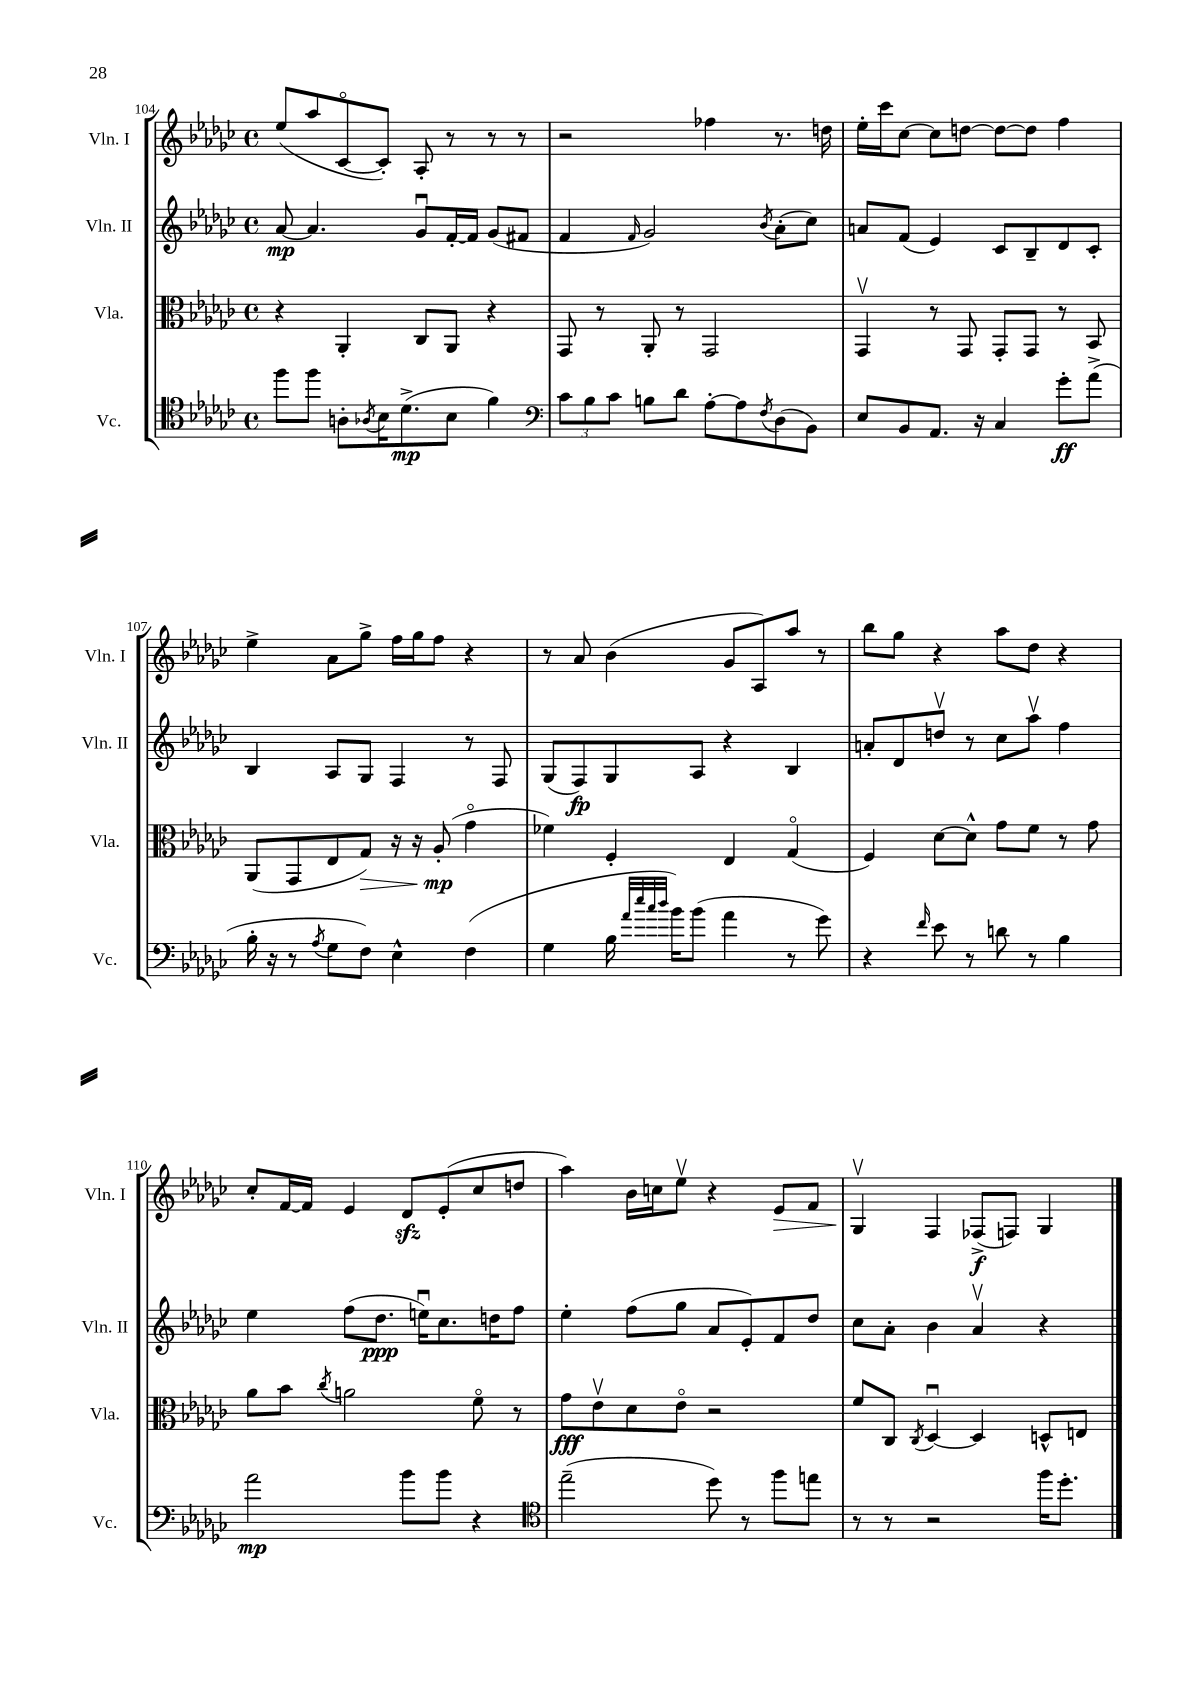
<<
\new StaffGroup <<
\new Staff = "s0" \with { instrumentName = "Vln. I" shortInstrumentName = "Vln. I" } {
    \clef treble \key ges \major \defaultTimeSignature \time 4/4
    ees''8( aes''8 ces'8~\flageolet ces'8-.) aes8-. r8 r8 r8 |
    r2 fes''4 r8. d''16 |
    ees''16-. ces'''16 ces''8~ ces''8 d''8~ d''8~ d''8 f''4 |
    ees''4-> aes'8 ges''8-> f''16 ges''16 f''8 r4 |
    r8 aes'8 bes'4( ges'8 aes8) aes''8 r8 |
    bes''8 ges''8 r4 aes''8 des''8 r4 |
    ces''8-. f'16~ f'16 ees'4 des'8\sfz ees'8-.( ces''8 d''8 |
    aes''4) bes'16 c''16 ees''8\upbow r4 ees'8\> f'8 |
    ges4\upbow\! f4 fes8->\f( f8) ges4 \bar "|." |
}
\new Staff = "s1" \with { instrumentName = "Vln. II" shortInstrumentName = "Vln. II" } {
    \clef treble \key ges \major \defaultTimeSignature \time 4/4
    aes'8~\mp aes'4. ges'8\downbow f'16~-. f'16 ges'8( fis'8 |
    f'4 \grace { f'16 } ges'2) \acciaccatura { bes'8 } aes'8-.( ces''8) |
    a'8 f'8( ees'4) ces'8 bes8-- des'8 ces'8-. |
    bes4 aes8 ges8 f4 r8 f8 |
    ges8( f8\fp) ges8 aes8 r4 bes4 |
    a'8-. des'8 d''8\upbow r8 ces''8 aes''8\upbow f''4 |
    ees''4 f''8( des''8.\ppp e''16\downbow) ces''8. d''16 f''8 |
    ees''4-. f''8( ges''8 aes'8 ees'8-.) f'8 des''8 |
    ces''8 aes'8-. bes'4 aes'4\upbow r4 \bar "|." |
}
\new Staff = "s2" \with { instrumentName = "Vla." shortInstrumentName = "Vla." } {
    \clef alto \key ges \major \defaultTimeSignature \time 4/4
    r4 aes,4-. ces8 aes,8 r4 |
    ges,8 r8 aes,8-. r8 ges,2 |
    ges,4\upbow r8 ges,8 ges,8-. ges,8 r8 bes,8 |
    aes,8( ges,8 ees8 ges8\>) r16 r16 aes8-.\mp\!( ges'4\flageolet |
    fes'4) f4-. ees4 ges4\flageolet( |
    f4) des'8~ des'8-^ ges'8 f'8 r8 ges'8 |
    aes'8 bes'8 \acciaccatura { ces''8 } a'2 f'8\flageolet r8 |
    ges'8\fff ees'8\upbow des'8 ees'8\flageolet r2 |
    f'8 ces8 \acciaccatura { ces8 } des4~\downbow des4 d8-^ e8 \bar "|." |
}
\new Staff = "s3" \with { instrumentName = "Vc." shortInstrumentName = "Vc." } {
    \clef tenor \key ges \major \defaultTimeSignature \time 4/4
    f''8 f''8 a8-. \acciaccatura { aes8 } bes16 des'8.->\mp( bes8 f'4) |
    \clef bass \tuplet 3/2 { ces'8 bes8 ces'8 } b8 des'8 aes8~-. aes8 \acciaccatura { f8 } des8( bes,8) |
    ees8 bes,8 aes,8. r16 ces4 ges'8-.\ff aes'8->( |
    bes16-. r16 r8 \acciaccatura { aes8 } ges8 f8) ees4-^ f4( |
    ges4 bes16 \grace { aes'32 ees''32 ces''32 des''32 } bes'16) bes'8( aes'4 r8 ges'8) |
    r4 \grace { f'16 } ees'8 r8 d'8 r8 bes4 |
    aes'2\mp bes'8 bes'8 r4 |
    \clef tenor ees''2--( des''8) r8 f''8 e''8 |
    r8 r8 r2 f''16 des''8.-. \bar "|." |
}
>>
>>
\layout { \context { \Score currentBarNumber = #104 } }
